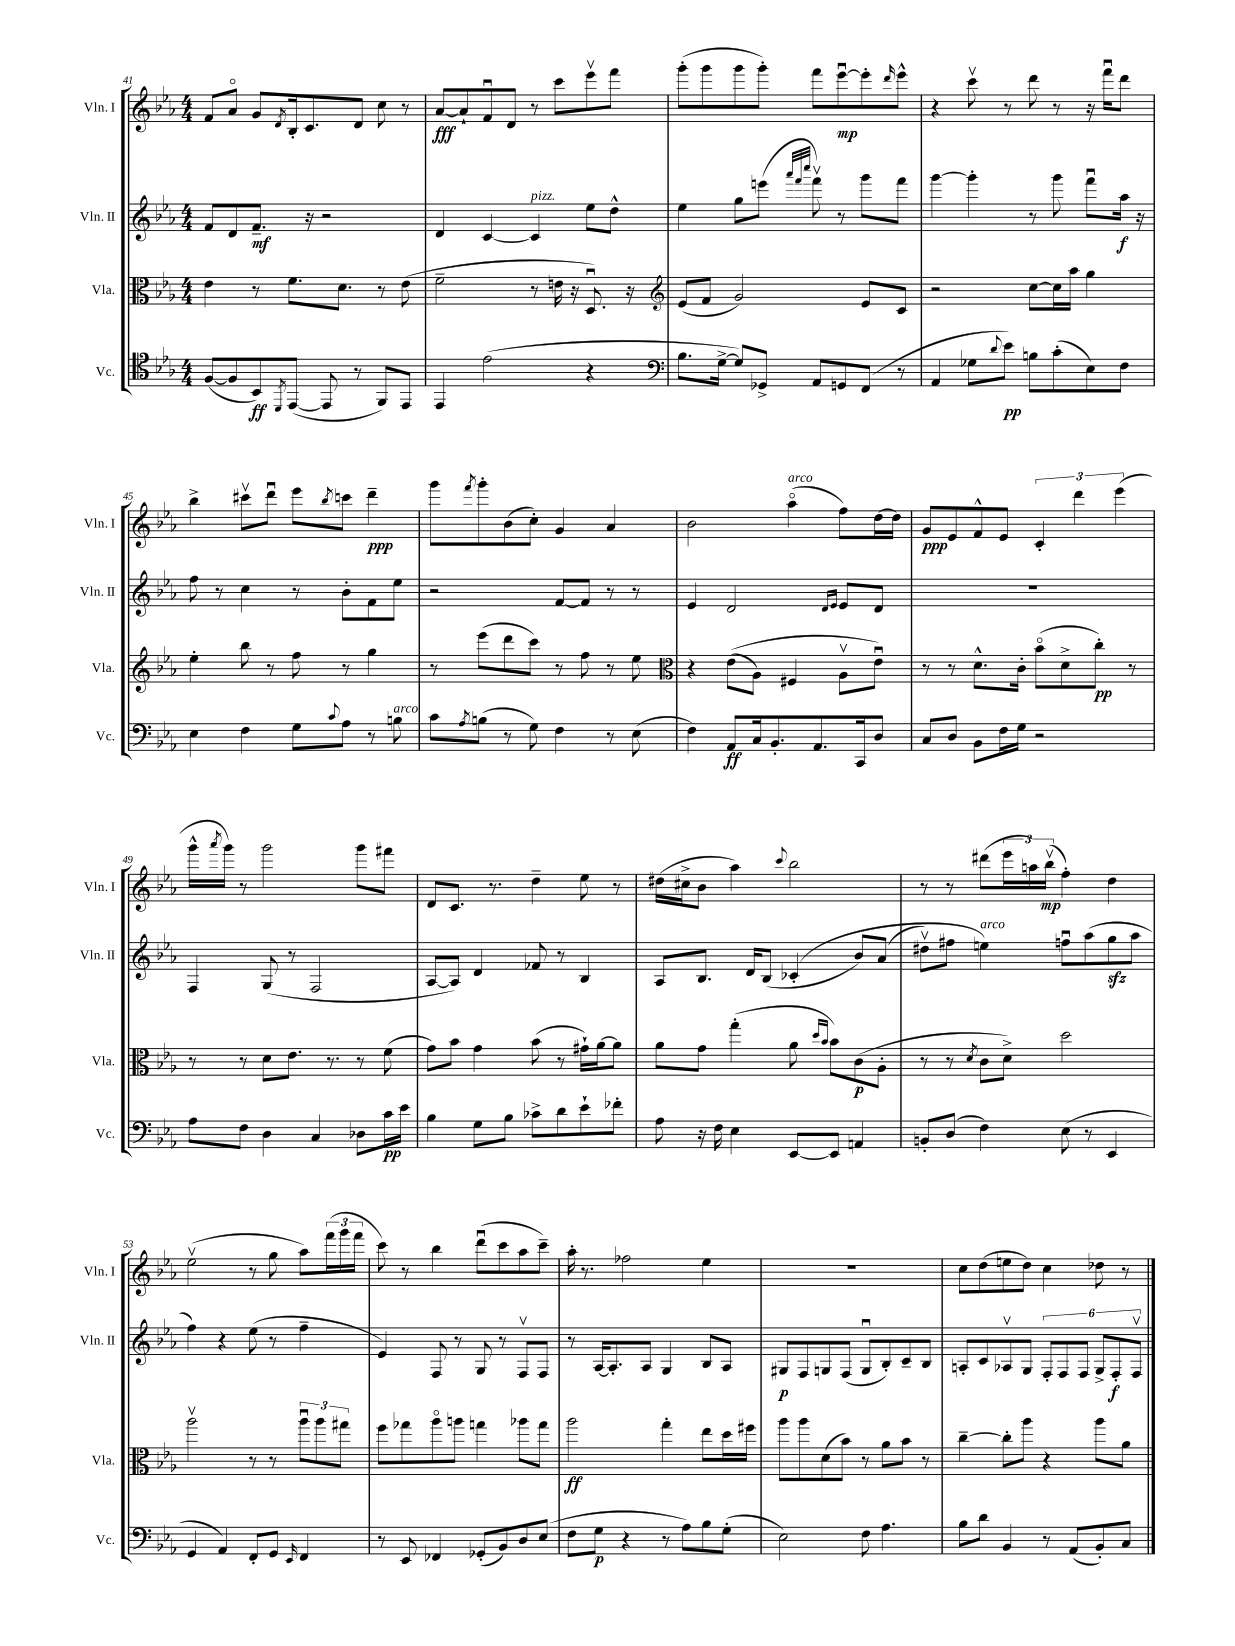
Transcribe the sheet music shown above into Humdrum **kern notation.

**kern	**kern	**kern	**kern
*staff4	*staff3	*staff2	*staff1
*clefC4	*clefC3	*clefG2	*clefG2
*k[b-e-a-]	*k[b-e-a-]	*k[b-e-a-]	*k[b-e-a-]
*M4/4	*M4/4	*M4/4	*M4/4
([8F	4e-	8f	8f
8F]	.	8d	8a-o
8BB-)	8r	8.f~	8g
8qDD	.	.	8qd
([8EE-	8.f	.	16B-'
.	.	16r	8.c
8EE-]	.	2r	.
.	8.d	.	.
8r	.	.	8d
8FF)	8r	.	8cc
8EE-	(8e-	.	8r
=	=	=	=
4EE-	2f~	4d	[8a-
.	.	.	8a-`]
(2e-	.	[4c	8fu
.	.	.	8d
.	8r	4c]	8r
.	16e	.	8ccc
.	16r	.	.
4r	8.Du)	8ee-	8eee-v
.	.	8dd^^	8fff
.	16r	.	.
=	=	=	=
*clefF4	*clefG2	*	*
8.B-	(8e-	4ee-	(8ggg'
.	8f	.	8ggg
[16G^	.	.	.
8G])	2g)	8gg	8ggg
8GG-^	.	(8eee	8ggg')
.	.	32qqaaa-	.
.	.	32qqfff	.
.	.	32qqcccc	.
8AA-	.	8fffv)	8fff
8GG	.	8r	[8eee-u
(8FF	8e-	8ggg	8eee-']
.	.	.	16qqddd
8r	8c	8fff	8eee-^^
=	=	=	=
4AA-	2r	[4ggg	4r
8G-	.	4ggg']	8cccv
8qqd	.	.	.
8e-)	.	.	8r
8B	[8cc	8r	8ddd
(8c'	16cc]	8ggg	8r
.	16aa-	.	.
8E-)	4gg	8fffu	16r
.	.	.	16fffu
8F	.	16aa-	8ddd
.	.	16r	.
=	=	=	=
4E-	4ee-'	8ff	4bb-^
.	.	8r	.
4F	8bb-	4cc	8ccc#v
.	8r	.	8dddu
8G	8ff	8r	8eee-
8qqc	.	.	8qbb-
8A-	8r	8b-'	8ccc
8r	4gg	8f	4ddd~
8B	.	8ee-	.
=	=	=	=
8c	8r	2r	8ggg
8qA-	.	.	8qfff
(8B	(8eee-	.	8ggg'
8r	8ddd	.	(8b-
8G)	8ccc)	.	8cc')
4F	8r	[8f	4g
.	8ff	8f]	.
8r	8r	8r	4a-
(8E-	8ee-	8r	.
=	=	=	=
*	*clefC3	*	*
4F)	4r	4e-	2b-
8AA-	&((8e-	2d	.
16C	8A-)	.	.
8.BB-'	.	.	.
.	4F#	.	(4aa-o
8.AA-	.	.	.
.	.	16qqd	.
.	.	16qqe-	.
.	8A-v	8e-	8ff)
16CC	.	.	.
8D	8e-u&)	8d	[16dd
.	.	.	16dd]
=	=	=	=
8C	8r	1r	8g
8D	8r	.	8e-
8BB-	8.d^^	.	8f^^
16F	.	.	8e-
16G	16c'	.	.
2r	(8b-o	.	6c'
.	8d^	.	.
.	.	.	6ddd
.	8cc')	.	.
.	.	.	(6eee-
.	8r	.	.
=	=	=	=
8A-	8r	4F	16ggg^^
.	.	.	8qaaa-
.	.	.	16ggg)
8F	8r	.	8r
4D	8d	(8G	2ggg
.	8.e-	8r	.
4C	.	2F	.
.	8.r	.	.
8D-	8r	.	8ggg
16c	(8f	.	8fff#
16e-	.	.	.
=	=	=	=
4B-	8g)	[8A-	8d
.	8b-	8A-])	8.c
8G	4g	4d	.
.	.	.	8.r
8B-	.	.	.
8c-^	(8b-	8f-	4dd~
8d	8r	8r	.
8e-`	16g#`)	4B-	8ee-
.	[16a-	.	.
8f-'	8a-]	.	8r
=	=	=	=
8A-	8a-	8A-	(16dd#
.	.	.	16cc#^
16r	8g	8.B-	8b-
16F	.	.	.
4E-	(4gg'	.	4aa-)
.	.	16d	.
.	.	(8B-	.
.	.	.	8qqccc
[8EE-	8a-	&(4c-'	2bb-
.	16qqdd	.	.
.	16qqb-	.	.
8EE-]	8b-)	.	.
4AA	(8c	8b-)	.
.	8A-'	(8a-	.
=	=	=	=
8BB'	8r	8dd#v)	8r
(8D	8r	8ff#	8r
.	8qd	.	.
4F)	8c	4ee&)	(8ddd#
.	8d^)	.	24eee-
.	.	.	24aa)
.	.	.	(24bb-v
(8E-	2dd	8ffu	4ff')
8r	.	(8aa-	.
4EE-	.	8gg	4dd
.	.	8aa-	.
=	=	=	=
4GG	2aa-v	4ff)	(2ee-v
4AA-)	.	4r	.
8FF'	8r	(8ee-	8r
8GG	8r	8r	8gg
16qqEE-	.	.	.
4FF	12aa-u	4ff~	8aa-)
.	12aa-	.	.
.	.	.	(24fff
.	12gg#	.	24ggg
.	.	.	24fff
=	=	=	=
8r	8ff	4e-)	8ccc)
8EE-	8gg-	.	8r
4FF-	8aa-o	8F	4bb-
.	8aa	8r	.
(8GG-'	4gg	8G	(8dddu
8BB-)	.	8r	8ccc
8D	8aa-	8Fv	8aa-
(8E-	8gg	8F	8ccc~)
=	=	=	=
8F	2aa-	8r	16aa-'
.	.	.	8.r
8G	.	[16A-	.
.	.	8.A-']	.
4r	.	.	2ff-
.	.	8A-	.
8r	4gg'	4G	.
8A-)	.	.	.
8B-	8ee-	8B-	4ee-
(8G'	16dd	8A-	.
.	16ff#	.	.
=	=	=	=
2E-)	8aa-	8G#	1r
.	8aa-	8F	.
.	(8d	8G	.
.	8b-)	(8F	.
8F	8r	8Gu	.
4.A-	8a-	8B-')	.
.	8b-	8c~	.
.	8r	8B-	.
=	=	=	=
8B-	[4cc~	8A'	8cc
8d	.	8c	(8dd
4BB-	8cc']	8A-v	8ee
.	8aa-	8G	8dd)
8r	4r	12F'	4cc
.	.	12F	.
(8AA-	.	.	.
.	.	12F	.
8BB-')	8aa-	12G^	8dd-
.	.	12F'	.
8C	8a-	.	8r
.	.	12Fv	.
==	==	==	==
*-	*-	*-	*-
